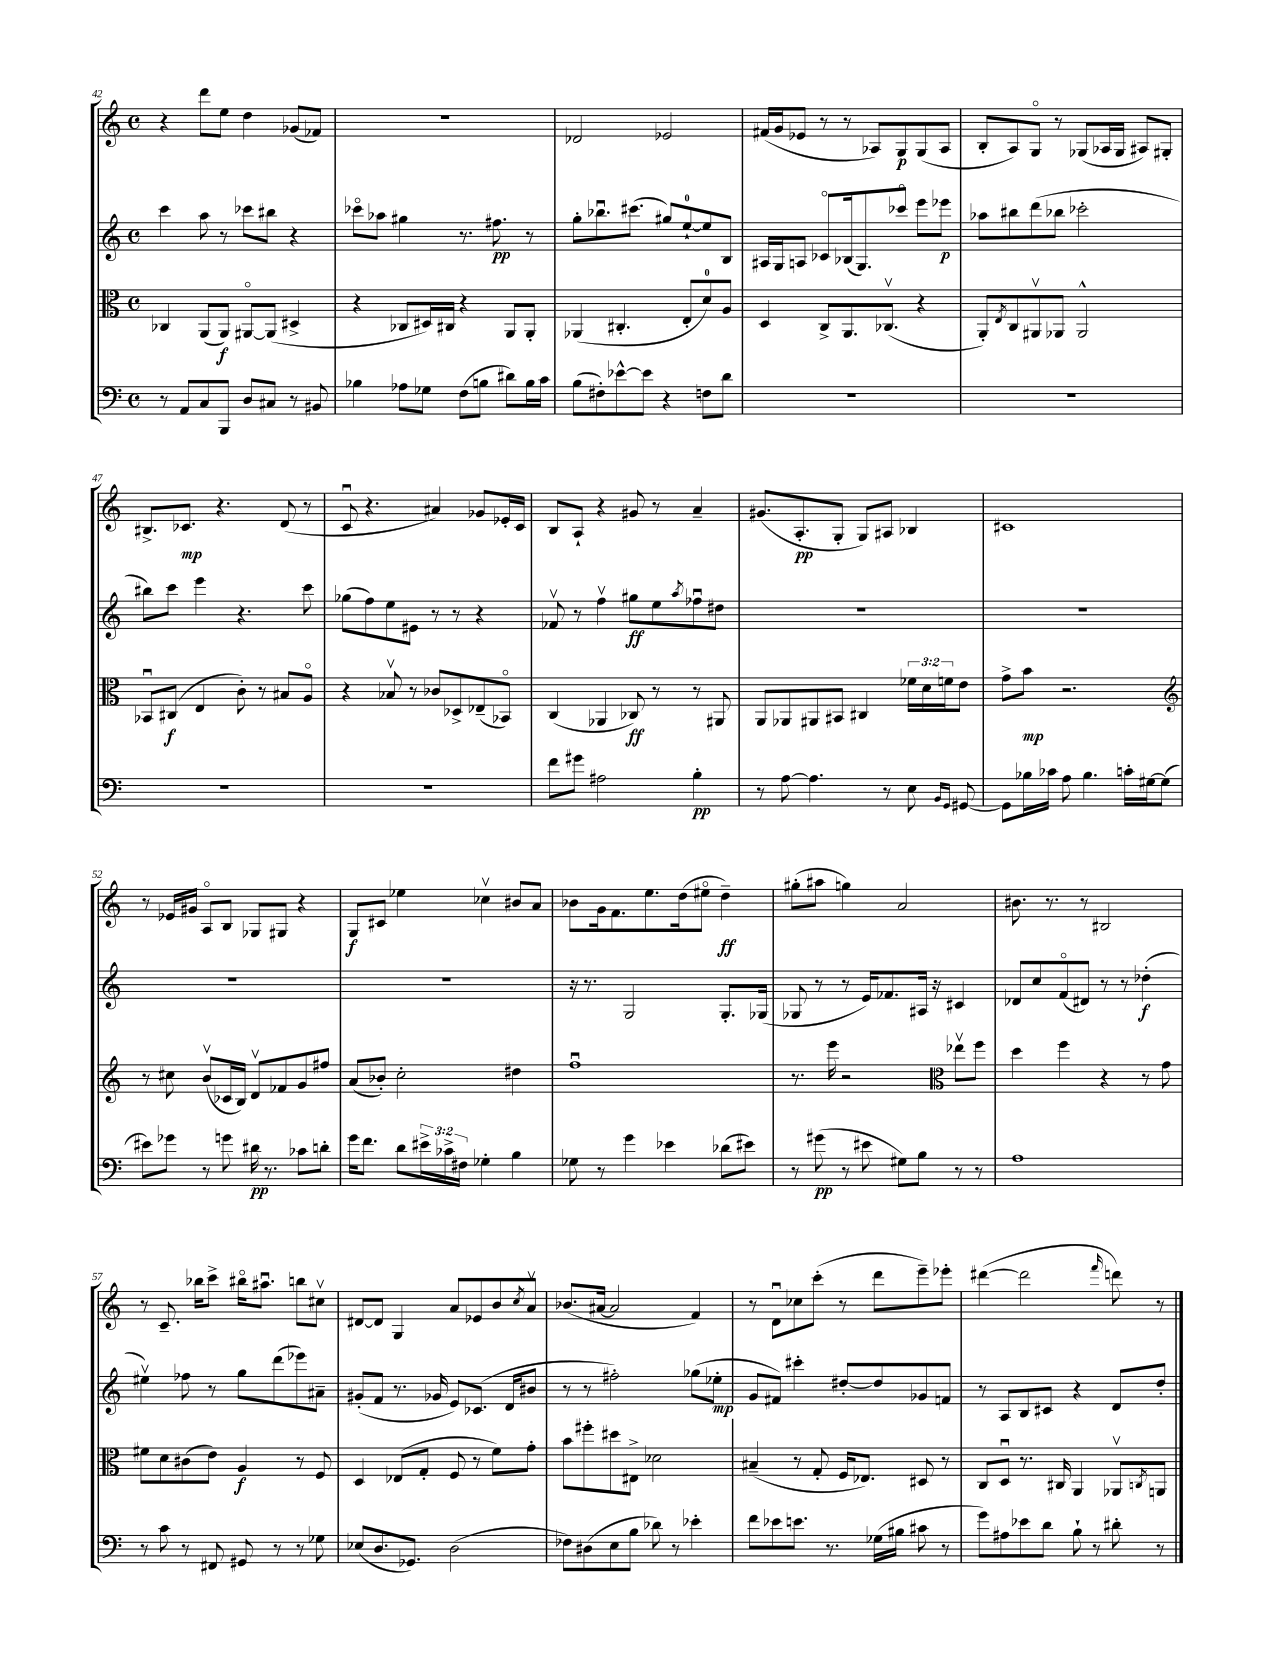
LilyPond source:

<<
\new StaffGroup <<
\new Staff = "s0" {
    \clef treble \key c \major \defaultTimeSignature \time 4/4
    r4 d'''8 e''8 d''4 ges'8( fes'8) |
    r1 |
    des'2 ees'2 |
    fis'16( g'16 ees'8 r8 r8 aes8) g8\p g8( aes8 |
    b8-. a8) g8\flageolet r8 ges8( aes16 ges16 ais8) gis8-. |
    bis8.-> ces'8.\mp r4. d'8( r8 |
    c'8\downbow r4. ais'4) ges'8 ees'16-. c'16 |
    b8 a8-! r4 gis'8 r8 a'4-- |
    gis'8.( a8.-.\pp g8-. g8) ais8 bes4 |
    cis'1 |
    r8 ees'16 gis'16 a8\flageolet b8 ges8 gis8 r4 |
    g8\f cis'8 ees''4 ces''4\upbow bis'8 a'8 |
    bes'8 g'16 f'8. e''8. d''16( eis''8\flageolet d''4--\ff) |
    gis''8-.( ais''8 g''4) a'2 |
    bis'8. r8. r8 bis2 |
    r8 c'8.-- bes''16 c'''8-> bis''16\flageolet ais''8.\downbow b''8 cis''8\upbow |
    dis'8~ dis'8 g4 a'8 ees'8 b'8 \acciaccatura { c''8 } a'8\upbow |
    bes'8.( ais'16~ ais'2 f'4) |
    r8 d'8\downbow ces''8 c'''8-.( r8 d'''8 e'''8--) ees'''8-. |
    dis'''4~( dis'''2 \grace { f'''16 } d'''8) r8 \bar "|." |
}
\new Staff = "s1" {
    \clef treble \key c \major \defaultTimeSignature \time 4/4
    c'''4 a''8 r8 ces'''8 bis''8 r4 |
    ces'''8\flageolet aes''8 gis''4 r8. fis''8.\pp r8 |
    g''8-. bes''8.\downbow cis'''8.( gis''8) e''8-0~-! e''8 b8 |
    ais16 g16 a8 ces'8\flageolet bes16( g8.) ces'''8\flageolet e'''8 ees'''8\p |
    aes''8 bis''8 d'''8( bes''8 ces'''2-. |
    bis''8) c'''8 e'''4 r4. c'''8 |
    ges''8( f''8) e''8 eis'8 r8 r8 r4 |
    fes'8\upbow r8 f''4\upbow gis''8\ff e''8 \acciaccatura { a''8 } fes''8\downbow dis''8 |
    R1 |
    R1 |
    R1 |
    R1 |
    r16 r8. g2 g8.-. ges16( |
    ges8 r8 r8 e'16) fes'8. ais16 r16 cis'4 |
    des'8 c''8 f'8\flageolet( dis'8) r8 r8 des''4-.\f( |
    eis''4\upbow) fes''8 r8 g''8 d'''8( ees'''8) ais'8-- |
    gis'8-.( f'8 r8. ges'16 e'8) ces'8.( d'16 bis'8 |
    r8 r8 fis''2-.) ges''8( ees''8-.\mp |
    g'8 fis'8) cis'''4-. dis''8~-. dis''8 ges'8 f'8 |
    r8 a8 b8 cis'8 r4 d'8 d''8-. \bar "|." |
}
\new Staff = "s2" {
    \clef alto \key c \major \defaultTimeSignature \time 4/4 \override Staff.TupletNumber.text = #tuplet-number::calc-fraction-text
    ces4 a,8( a,8\f) ais,8~\flageolet ais,8( dis4-> |
    r4 ces8 dis16) cis16 r4 a,8 a,8-. |
    aes,4( cis4.-. e8-. d'8-0) a8 |
    d4 c8-> a,8. ces8.\upbow( r4 |
    a,8-.) \acciaccatura { e8 } c8 ais,8\upbow aes,8 aes,2-^ |
    bes,8\downbow cis8\f( e4 c'8-.) r8 bis8 a8\flageolet |
    r4 bes8\upbow r8 ces'8 des8-> ees8--( bes,8\flageolet) |
    c4( aes,4 ces8\ff) r8 r8 ais,8 |
    a,8 aes,8 ais,8 bis,8 cis4 \tuplet 3/2 { fes'16 d'16 f'16 } e'8 |
    g'8-> b'8\mp r2. |
    \clef treble r8 cis''8 b'8\upbow( ces'16 b16) d'8\upbow fes'8 g'8 fis''8 |
    a'8( bes'8-.) c''2-. dis''4 |
    f''1\downbow |
    r8. e'''16 r2 \clef alto ees''8\upbow f''8 |
    d''4 f''4 r4 r8 g'8 |
    fis'8 d'8 cis'8( e'8) a4\f r8 f8 |
    d4 ees8( g8-. f8 r8 f'8) g'8-. |
    b'8 fis''8-. dis''8 eis8-> des'2 |
    bis4--( r8 g8-. f16 ees8.) dis8 r8 |
    c8 d8\downbow r8. cis16 a,4 aes,8\upbow \acciaccatura { c8 } a,8 \bar "|." |
}
\new Staff = "s3" {
    \clef bass \key c \major \defaultTimeSignature \time 4/4 \override Staff.TupletNumber.text = #tuplet-number::calc-fraction-text
    r8 a,8 c8 b,,8 d8 cis8 r8 bis,8 |
    bes4 aes8 ges8 f8( b8 dis'8) b16 c'16 |
    b8( fis8-.) ees'8~-^ ees'8 r4 f8 d'8 |
    R1 |
    R1 |
    R1 |
    R1 |
    f'8 gis'8 ais2 b4-.\pp |
    r8 a8~ a4. r8 e8 \grace { b,16 g,16 } gis,8~ |
    gis,8 bes16 ces'16 a8 bes4. c'16-. gis16~ gis8( |
    eis'8) ges'8 r8 g'8 dis'16\pp r8. ces'8 d'8-. |
    g'16 f'8. d'8 \tuplet 3/2 { eis'16-> ces'16-> fis16 } ges4-. b4 |
    ges8 r8 g'4 ees'4 des'8( eis'8) |
    r8 gis'8\pp( r8 eis'8 gis8) b8 r8 r8 |
    a1 |
    r8 c'8 r8 fis,8 gis,8 r8 r8 ges8 |
    ees8( d8. ges,8.) d2( |
    fes8) dis8( e8 b8 des'8) r8 ees'4-. |
    f'8 ees'8 e'8. r8. ges16( bis16 cis'8 r8 |
    g'8) ais8 ees'8 d'8 b8-! r8 dis'8-. r8 \bar "|." |
}
>>
>>
\layout { \context { \Score currentBarNumber = #42 } }
